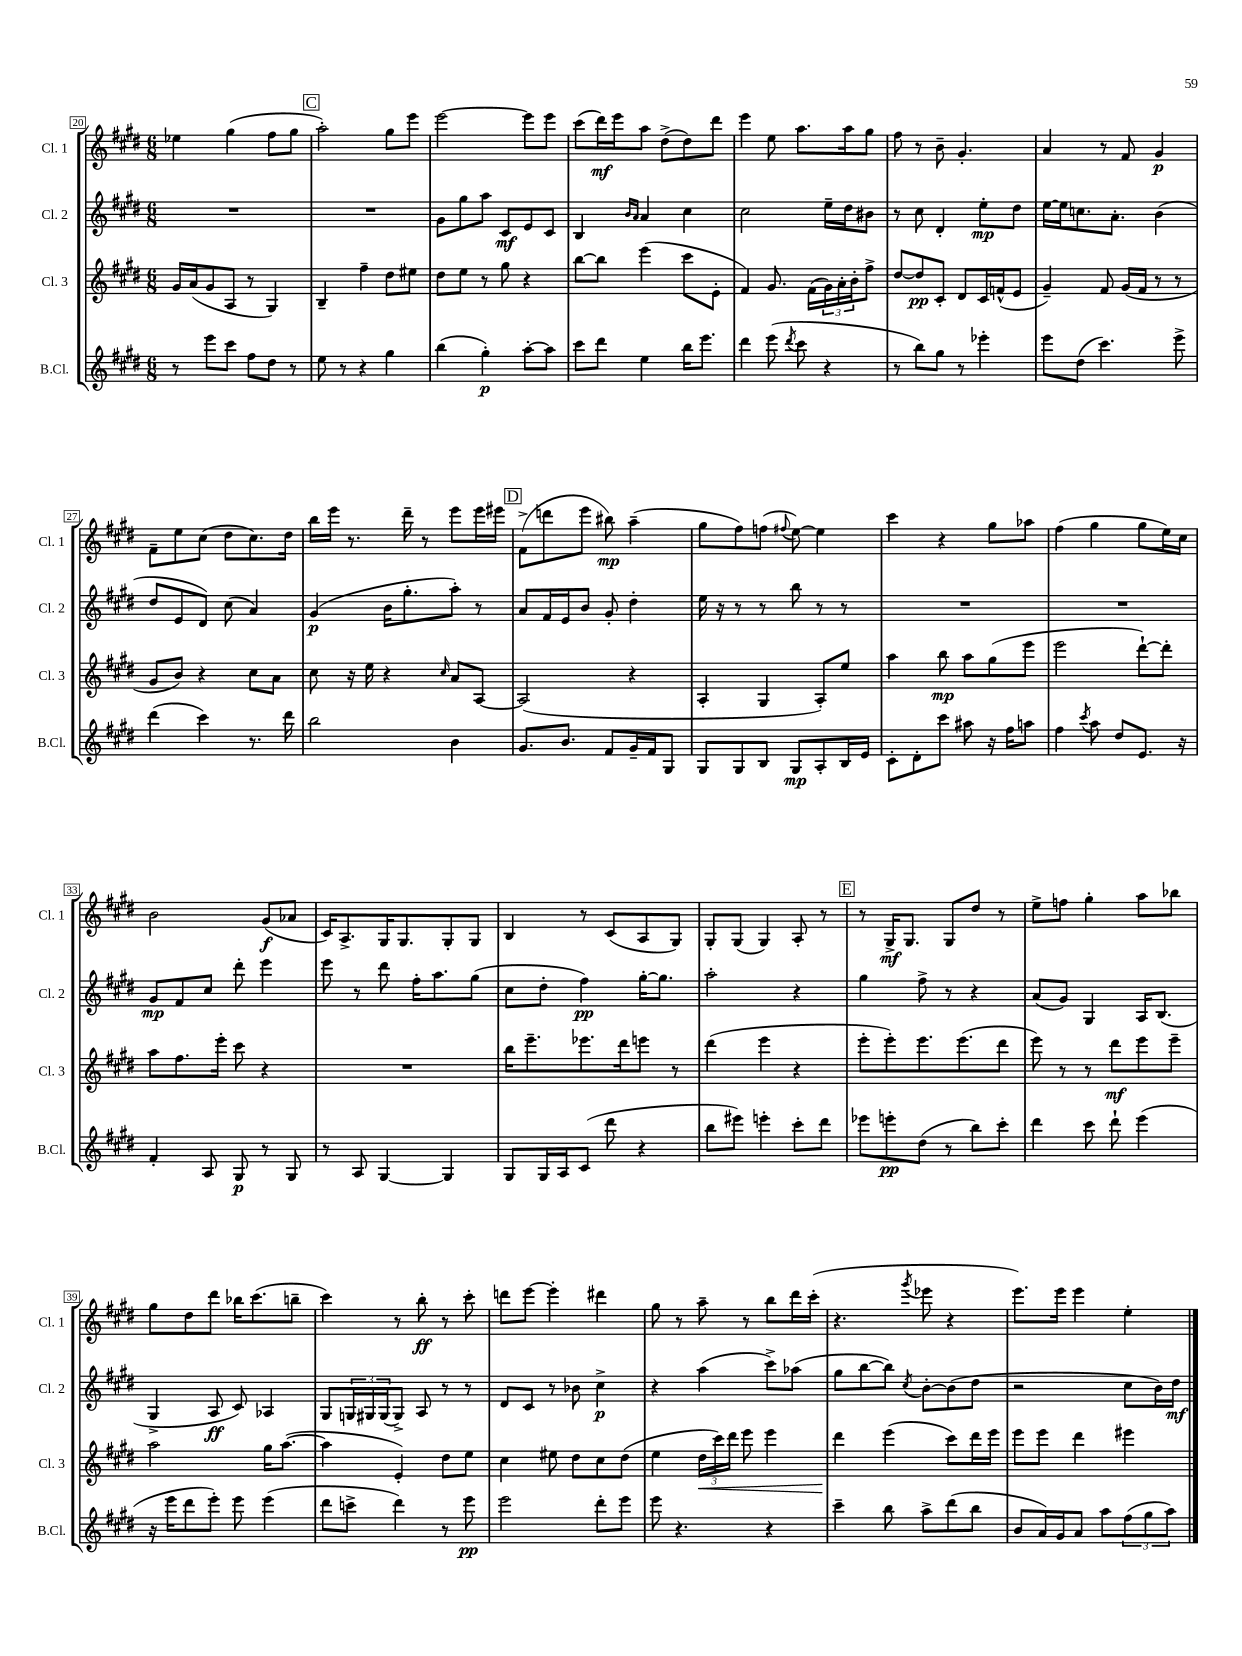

**kern	**dynam	**kern	**dynam	**kern	**dynam	**kern	**dynam
*part4	*part4	*part3	*part3	*part2	*part2	*part1	*part1
*staff4	*staff4	*staff3	*staff3	*staff2	*staff2	*staff1	*staff1
*I"B.Cl.	*	*I"Cl. 3	*	*I"Cl. 2	*	*I"Cl. 1	*
*I'B.Cl.	*	*I'Cl. 3	*	*I'Cl. 2	*	*I'Cl. 1	*
*clefG2	*	*clefG2	*	*clefG2	*	*clefG2	*
*k[f#c#g#d#]	*	*k[f#c#g#d#]	*	*k[f#c#g#d#]	*	*k[f#c#g#d#]	*
*M6/8	*	*M6/8	*	*M6/8	*	*M6/8	*
=20	=20	=20	=20	=20	=20	=20	=20
8r	.	16g#/LL	.	2.r	.	4ee-X\	.
.	.	(16a/J	.	.	.	.	.
8eee\L	.	8g#/	.	.	.	.	.
8ccc#\J	.	8A/J	.	.	.	(4gg#\	.
8ff#\L	.	8r	.	.	.	.	.
8dd#\J	.	4G#/)	.	.	.	8ff#\L	.
8r	.	.	.	.	.	8gg#\J	.
!!LO:REH:place=s1:t=C
=21	=21	=21	=21	=21	=21	=21	=21
8ee\	.	4B~/	.	2.r	.	2aa'\)	.
8r	.	.	.	.	.	.	.
4r	.	4ff#~\	.	.	.	.	.
4gg#\	.	8dd#\L	.	.	.	8gg#\L	.
.	.	8ee#X\J	.	.	.	8eee\J	.
=22	=22	=22	=22	=22	=22	=22	=22
(4bb\	.	8dd#\L	.	8g#\L	.	[2eee\	.
.	.	8ee\J	.	8gg#\	.	.	.
4gg#'\)	p	8r	.	8aa\J	.	.	.
.	.	8gg#\	.	8c#/L	mf	.	.
[8aa'\L	.	4r	.	8e/	.	8eee\L]	.
8aa\J]	.	.	.	8c#/J	.	8eee\J	.
=23	=23	=23	=23	=23	=23	=23	=23
8ccc#\L	.	[8bb\L	.	4B/	.	(8ccc#\L	.
8ddd#\J	.	8bb\J]	.	.	.	16ddd#\L)	mf
.	.	.	.	.	.	16eee\J	.
.	.	.	.	16qqb/LL	.	.	.
.	.	.	.	16qqa/JJ	.	.	.
4ee\	.	(4eee\	.	4a/	.	8aa\J	.
.	.	.	.	.	.	(8dd#^\L	.
16bb\KL	.	8ccc#\L	.	4cc#\	.	8dd#\)	.
8.eee\J	.	.	.	.	.	.	.
.	.	8e'\J	.	.	.	8ddd#\J	.
=24	=24	=24	=24	=24	=24	=24	=24
4ddd#\	.	4f#/)	.	2cc#\	.	4eee\	.
(8eee\	.	8.g#/	.	.	.	8ee\	.
8qddd#/	.	.	.	.	.	.	.
8ccc#\	.	.	.	.	.	8.aa\L	.
.	.	(16f#\LL	.	.	.	.	.
4r	.	24g#\)	.	16ee~\LL	.	.	.
.	.	24a'\	.	.	.	.	.
.	.	.	.	16dd#\J	.	16aa\k	.
.	.	24b'\J	.	.	.	.	.
.	.	8ff#^\J	.	8b#X\J	.	8gg#\J	.
=25	=25	=25	=25	=25	=25	=25	=25
8r	.	[8dd#/L	.	8r	.	8ff#\	.
8bb\L)	.	8dd#/]	pp	8cc#\	.	8r	.
8gg#\J	.	8c#'/J	.	4d#'/	.	8b~\	.
8r	.	8d#/L	.	.	.	4.g#'/	.
4eee-X'\	.	16c#/L	.	8ee'\L	mp	.	.
.	.	(16fn^^/J	.	.	.	.	.
.	.	8e/J	.	8dd#\J	.	.	.
=26	=26	=26	=26	=26	=26	=26	=26
8eee\L	.	4g#~/)	.	[16ee\LL	.	4a/	.
.	.	.	.	16ee\J]	.	.	.
(8dd#\J	.	.	.	8.ccn\	.	.	.
4.ccc#\)	.	8f#/	.	.	.	8r	.
.	.	.	.	8.a'\J	.	.	.
.	.	(16g#/LL	.	.	.	8f#/	.
.	.	16f#/JJ	.	.	.	.	.
.	.	8r	.	(4b\	.	4g#/	p
8eee^\	.	8r	.	.	.	.	.
!!LO:LB:g=z
=27	=27	=27	=27	=27	=27	=27	=27
(4ddd#\	.	8g#/L	.	8dd#/L	.	8f#~\L	.
.	.	8b/J)	.	8e/	.	8ee\	.
4ccc#\)	.	4r	.	8d#/J)	.	(8cc#\J	.
.	.	.	.	(8cc#\	.	8dd#\L	.
8.r	.	8cc#\L	.	4a/)	.	8.cc#\)	.
.	.	8a\J	.	.	.	.	.
16ddd#\	.	.	.	.	.	16dd#\Jk	.
=28	=28	=28	=28	=28	=28	=28	=28
2bb\	.	8cc#\	.	(4g#/	p	16bb\LL	.
.	.	.	.	.	.	16eee\JJ	.
.	.	16r	.	.	.	8.r	.
.	.	16ee\	.	.	.	.	.
.	.	4r	.	16b\KL	.	.	.
.	.	.	.	8.gg#'\	.	16ddd#~\	.
.	.	.	.	.	.	8r	.
.	.	16qqcc#/	.	.	.	.	.
4b\	.	8a/L	.	8aa'\J)	.	8eee\L	.
.	.	[8A/J	.	8r	.	16eee\L	.
.	.	.	.	.	.	16eee#X\JJ	.
!!LO:REH:place=s1:t=D
=29	=29	=29	=29	=29	=29	=29	=29
8.g#/L	.	(2A/]	.	8a/L	.	(8f#^\L	.
.	.	.	.	16f#/L	.	8dddn\	.
8.b/J	.	.	.	16e/J	.	.	.
.	.	.	.	8b/J	.	8eee\J	.
8f#/L	.	.	.	8g#'/	.	8bb#X\)	mp
16g#~/L	.	4r	.	4dd#'\	.	(4aa~\	.
16f#/J	.	.	.	.	.	.	.
8G#/J	.	.	.	.	.	.	.
=30	=30	=30	=30	=30	=30	=30	=30
8G#/L	.	4A'/	.	16ee\	.	8gg#\L	.
.	.	.	.	16r	.	.	.
8G#/	.	.	.	8r	.	8ff#\)	.
8B/J	.	4G#/	.	8r	.	(8ffn\J	.
.	.	.	.	.	.	8qqff#X/	.
8G#/L	mp	.	.	8bb\	.	[8ee\)	.
8A'/	.	8A'/L)	.	8r	.	4ee\]	.
16B/L	.	8ee/J	.	8r	.	.	.
16e/JJ	.	.	.	.	.	.	.
=31	=31	=31	=31	=31	=31	=31	=31
8c#'\L	.	4aa\	.	2.r	.	4ccc#\	.
8d#'\	.	.	.	.	.	.	.
8ccc#\J	.	8bb\	mp	.	.	4r	.
8aa#X\	.	8aa\L	.	.	.	.	.
16r	.	(8gg#\	.	.	.	8gg#\L	.
16ff#\KL	.	.	.	.	.	.	.
8aan\J	.	8eee\J	.	.	.	8aa-X\J	.
=32	=32	=32	=32	=32	=32	=32	=32
4ff#\	.	2eee\	.	2.r	.	(4ff#\	.
8qccc#/	.	.	.	.	.	.	.
8aa\	.	.	.	.	.	4gg#\	.
8dd#/L	.	.	.	.	.	.	.
8.e/J	.	[8ddd#`\L)	.	.	.	8gg#\L	.
.	.	8ddd#'\J]	.	.	.	16ee\L)	.
16r	.	.	.	.	.	16cc#\JJ	.
!!LO:LB:g=z
=33	=33	=33	=33	=33	=33	=33	=33
4f#'/	.	8aa\L	.	8g#/L	mp	2b\	.
.	.	8.ff#\	.	8f#/	.	.	.
8A/	.	.	.	8cc#/J	.	.	.
.	.	16eee'\Jk	.	.	.	.	.
8G#/	p	8ccc#\	.	8ddd#'\	.	.	.
8r	.	4r	.	4eee\	.	(8g#/L	f
8G#/	.	.	.	.	.	8a-X/J	.
=34	=34	=34	=34	=34	=34	=34	=34
8r	.	2.r	.	8eee\	.	16c#/KL)	.
.	.	.	.	.	.	8.A^/	.
8A/	.	.	.	8r	.	.	.
[4G#/	.	.	.	8ddd#\	.	16G#/K	.
.	.	.	.	.	.	8.G#/	.
.	.	.	.	16ff#'\KL	.	.	.
.	.	.	.	8.aa\	.	.	.
4G#/]	.	.	.	.	.	8G#'/	.
.	.	.	.	(8gg#\J	.	8G#/J	.
=35	=35	=35	=35	=35	=35	=35	=35
8G#/L	.	16bb\KL	.	8cc#\L	.	4B/	.
.	.	8.eee~\	.	.	.	.	.
16G#/L	.	.	.	8dd#'\J	.	.	.
16A/J	.	.	.	.	.	.	.
(8c#/J	.	8.eee-X\	.	4ff#\)	pp	8r	.
8ddd#\	.	.	.	.	.	(8c#/L	.
.	.	16ddd#\k	.	.	.	.	.
4r	.	8eeen\J	.	[16gg#'\KL	.	8A/	.
.	.	.	.	8.gg#\J]	.	.	.
.	.	8r	.	.	.	8G#/J)	.
=36	=36	=36	=36	=36	=36	=36	=36
8bb\L	.	(4ddd#\	.	2aa'\	.	8G#'/L	.
8eee#X\J)	.	.	.	.	.	(8G#/J	.
4eeen'\	.	4eee\	.	.	.	4G#/)	.
8ccc#'\L	.	4r	.	4r	.	8A'/	.
8ddd#\J	.	.	.	.	.	8r	.
!!LO:REH:place=s1:t=E
=37	=37	=37	=37	=37	=37	=37	=37
8eee-X\L	.	8eee'\L	.	4gg#\	.	8r	.
8eeen'\	pp	8eee'\)	.	.	.	16G#^/KL	mf
.	.	.	.	.	.	8.G#/J	.
(8dd#\J	.	8.eee\	.	8ff#^\	.	.	.
8r	.	.	.	8r	.	8G#/L	.
.	.	(8.eee\	.	.	.	.	.
8bb\L)	.	.	.	4r	.	8dd#/J	.
8ccc#'\J	.	8ddd#\J	.	.	.	8r	.
=38	=38	=38	=38	=38	=38	=38	=38
4ddd#\	.	8eee\)	.	(8a/L	.	8ee^\L	.
.	.	8r	.	8g#/J)	.	8ffn\J	.
8ccc#\	.	8r	.	4G#/	.	4gg#'\	.
8ddd#`\	.	8ddd#\L	mf	.	.	.	.
(4eee\	.	8eee\	.	16A/KL	.	8aa\L	.
.	.	.	.	(8.B/J	.	.	.
.	.	8eee~\J	.	.	.	8bb-X\J	.
!!LO:LB:g=z
=39	=39	=39	=39	=39	=39	=39	=39
16r	.	2aa\	.	4G#^/	.	8gg#\L	.
16eee\KL	.	.	.	.	.	.	.
8ddd#\	.	.	.	.	.	8dd#\	.
8eee'\J)	.	.	.	8A/	ff	8ddd#\J	.
8eee\	.	.	.	8c#/)	.	16bb-X\KL	.
.	.	.	.	.	.	(8.ccc#\	.
(4eee\	.	16gg#\KL	.	4A-X/	.	.	.
.	.	([8.aa\J	.	.	.	.	.
.	.	.	.	.	.	8bbn~\J	.
=40	=40	=40	=40	=40	=40	=40	=40
8ddd#\L	.	4aa\]	.	8G#/L	.	4ccc#\)	.
8cccn^\J	.	.	.	24Gn/L	.	.	.
.	.	.	.	24G#X/	.	.	.
.	.	.	.	(24G#/J	.	.	.
4ddd#\)	.	4e'/)	.	8G#^/J)	.	8r	.
.	.	.	.	8A/	.	8bb'\	ff
8r	.	8dd#\L	.	8r	.	8r	.
8eee\	pp	8ee\J	.	8r	.	8ccc#'\	.
=41	=41	=41	=41	=41	=41	=41	=41
2eee\	.	4cc#\	.	8d#/L	.	8dddn\L	.
.	.	.	.	8c#/J	.	[8eee\J	.
.	.	8ee#X\	.	8r	.	4eee'\]	.
.	.	8dd#\L	.	8b-X\	.	.	.
8ddd#'\L	.	8cc#\	.	4cc#^\	p	4ddd#X\	.
8eee\J	.	(8dd#\J	.	.	.	.	.
=42	=42	=42	=42	=42	=42	=42	=42
8eee\	.	4ee\	.	4r	.	8gg#\	.
4.r	.	.	.	.	.	8r	.
!	!	!	!LO:HP:b	!	!	!	!
.	.	24dd#\LL	<	(4aa\	.	8aa~\	.
.	.	24ccc#\)	.	.	.	.	.
.	.	24ddd#\JJ	.	.	.	.	.
.	.	8eee\	.	.	.	8r	.
4r	.	4eee\	.	8ccc#^\L)	.	8bb\L	.
.	.	.	.	(8aa-X\J	.	16ddd#\L	.
.	.	.	.	.	.	(16ccc#'\JJ	.
=43	=43	=43	=43	=43	=43	=43	=43
4ccc#~\	.	4ddd#\	.	8gg#\L	.	4.r	.
.	.	.	.	[8bb\	.	.	.
8bb\	.	(4eee\	[	8bb\J])	.	.	.
.	.	.	.	8qcc#/	.	8qggg#/	.
8aa^\L	.	.	.	[8b'\L	.	8eee-X\	.
(8ddd#\	.	8ccc#\L)	.	(8b\]	.	4r	.
8bb\J	.	16ddd#\L	.	8dd#\J	.	.	.
.	.	16eee\JJ	.	.	.	.	.
=44	=44	=44	=44	=44	=44	=44	=44
8b/L	.	8eee\L	.	2r	.	8.eee\L)	.
16a/L)	.	8eee\J	.	.	.	.	.
16g#/J	.	.	.	.	.	16eee\Jk	.
8a/J	.	4ddd#\	.	.	.	4eee\	.
8aa\L	.	.	.	.	.	.	.
(12ff#\	.	4eee#X\	.	8cc#\L	.	4ee'\	.
12gg#\	.	.	.	.	.	.	.
.	.	.	.	16b\L)	.	.	.
12aa\J)	.	.	.	.	.	.	.
.	.	.	.	16dd#\JJ	mf	.	.
==	==	==	==	==	==	==	==
*-	*-	*-	*-	*-	*-	*-	*-
